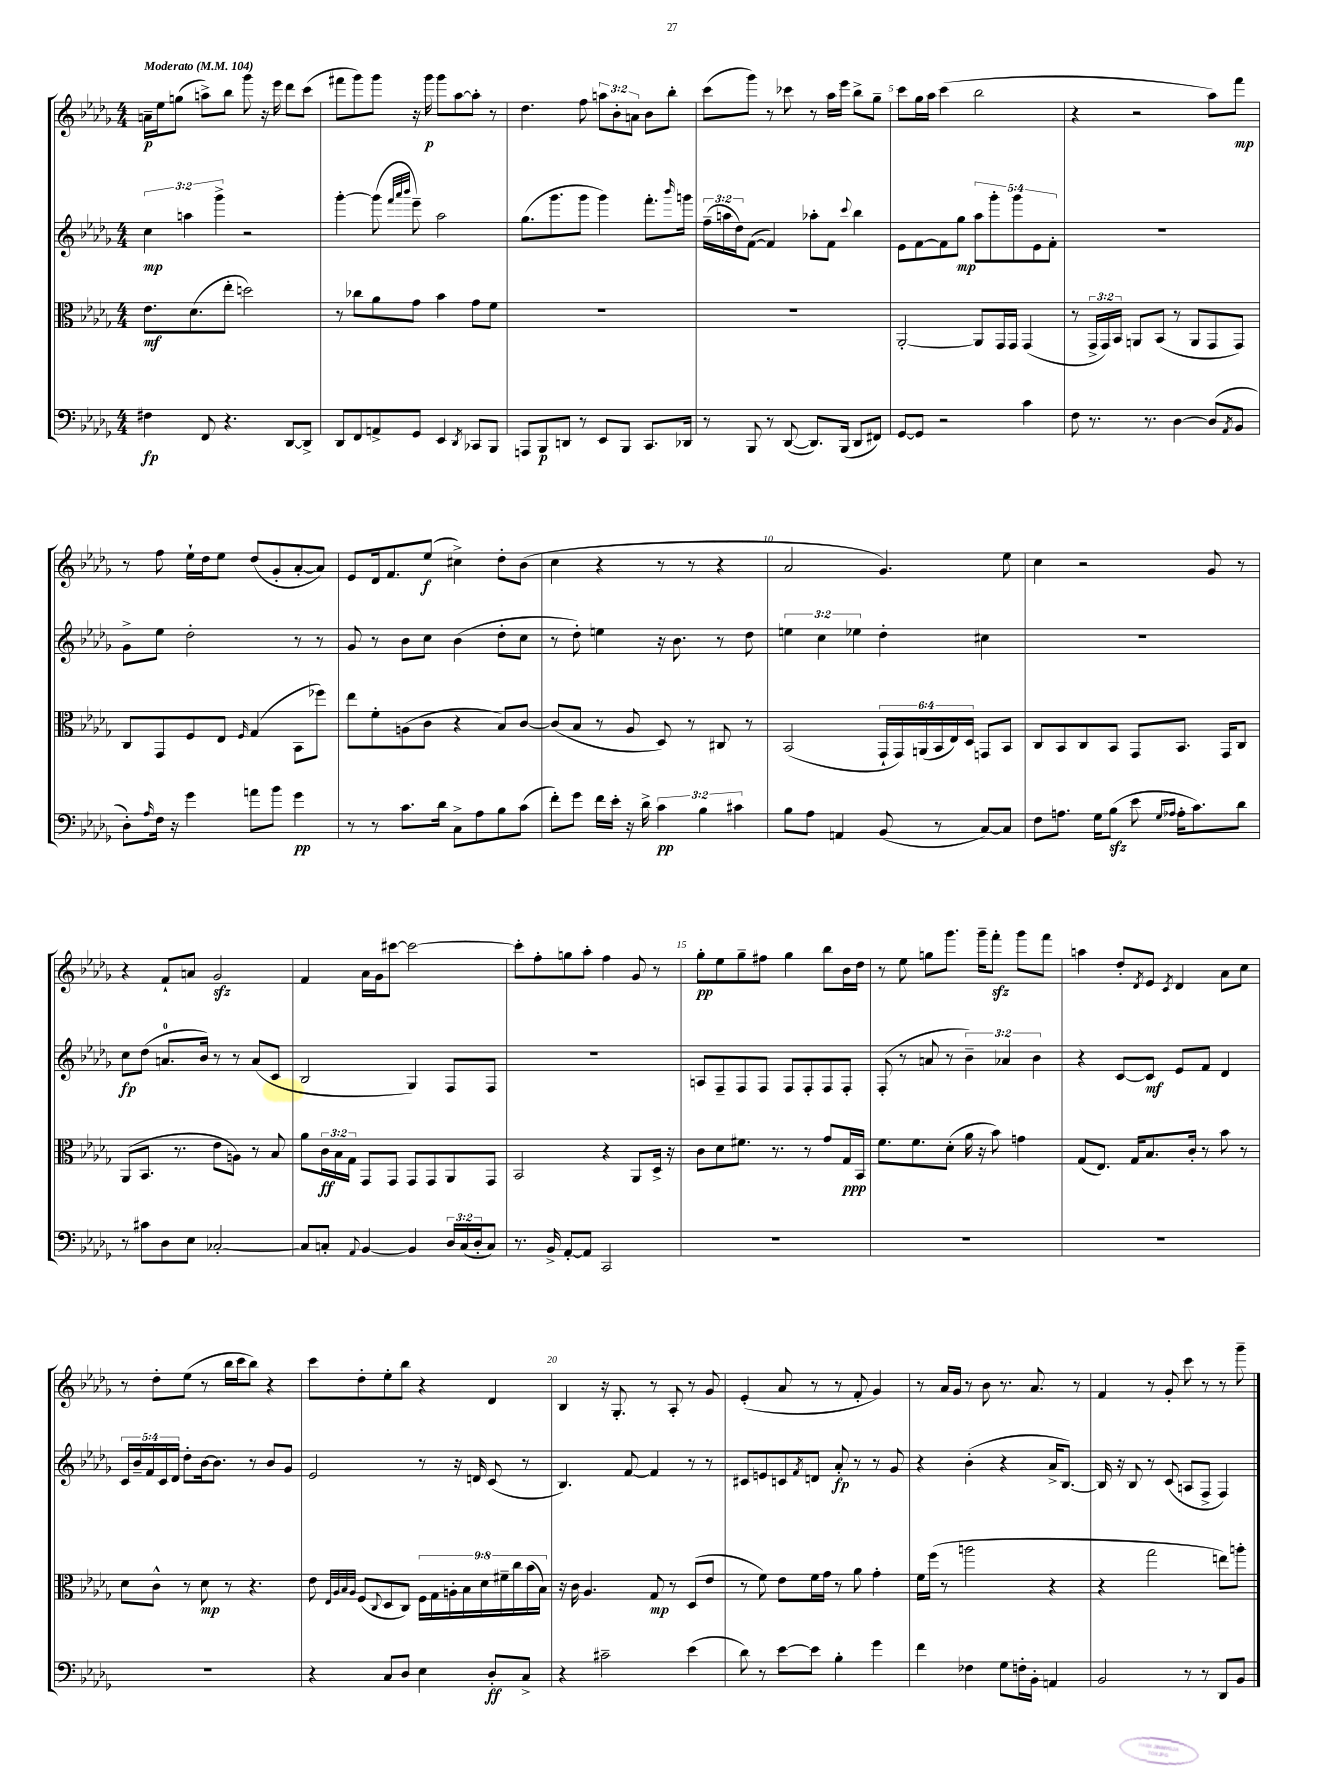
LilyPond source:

<<
\new StaffGroup <<
\new Staff = "s0" {
    \clef treble \key des \major \numericTimeSignature \time 4/4 \override Staff.TupletNumber.text = #tuplet-number::calc-fraction-text \tempo "Moderato" 4 = 104
    a'16--\p ees''16 g''8( a''8->) bes''8 ges'''8 r16 ees'''16 des'''8 c'''8( |
    fis'''8 ges'''8) ges'''8 r16 ges'''16\p ges'''8 aes''8~ aes''8-. r8 |
    des''4. f''8 \tuplet 3/2 { a''8 bes'8-. a'8 } bes'8 bes''8-. |
    c'''8( ges'''8) r8 ces'''8 r8 aes''16 ees'''16 bes''8-> ges''8-- |
    c'''8 ges''16 aes''16 c'''4( bes''2 |
    r4 r2 aes''8) f'''8\mp |
    r8 f''8 ees''16-! des''16 ees''8 des''8( ges'8-. aes'8~-. aes'8) |
    ees'8 des'16 f'8. ees''8\f( cis''4->) des''8-. bes'8( |
    c''4 r4 r8 r8 r4 |
    aes'2 ges'4.) ees''8 |
    c''4 r2 ges'8 r8 |
    r4 f'8-! a'8 ges'2\sfz |
    f'4 aes'16 ges'16 cis'''8~ cis'''2~ |
    cis'''8-. f''8-. g''8 aes''8-. f''4 ges'8 r8 |
    ges''8-.\pp ees''8 ges''8-- fis''8 ges''4 bes''8 bes'16 des''16 |
    r8 ees''8 g''8 ges'''8. ges'''16-- f'''8-.\sfz ges'''8 f'''8 |
    a''4 des''8-. \acciaccatura { des'8 } ees'8 \acciaccatura { c'8 } des'4 aes'8 c''8 |
    r8 des''8-. ees''8( r8 bes''16 c'''16 bes''8) r4 |
    c'''8 des''8-. ees''8-. bes''8 r4 des'4 |
    bes4 r16 ges8.-. r8 aes8-. r8 ges'8 |
    ees'4-.( aes'8 r8 r8 f'8-. ges'4) |
    r8 aes'16 ges'16 r8 bes'8 r8. aes'8. r8 |
    f'4 r8 ges'8-. c'''8 r8 r8 ges'''8-- \bar "|." |
}
\new Staff = "s1" {
    \clef treble \key des \major \numericTimeSignature \time 4/4 \override Staff.TupletNumber.text = #tuplet-number::calc-fraction-text
    \tuplet 3/2 { c''4\mp a''4 ges'''4-> } r2 |
    ges'''4~-. ges'''8( \grace { f'''32 aes'''32 bes'''32 } ees'''8--) aes''2 |
    ges''8.( ges'''8. ges'''8 ges'''4) f'''8.-. \grace { bes'''16 } g'''16 |
    \tuplet 3/2 { f''16--( a''16 des''16) } f'8~( f'4) aes''8-. f'8 \appoggiatura { c'''8 } bes''4 |
    ees'8 f'8~ f'8 ges''8\mp \tuplet 5/4 { aes''8 ges'''8-. ges'''8 ees'8 f'8-. } |
    R1 |
    ges'8-> ees''8 des''2-. r8 r8 |
    ges'8 r8 bes'8 c''8 bes'4( des''8-. c''8 |
    r8 des''8-.) e''4 r16 bes'8. r8 des''8 |
    \tuplet 3/2 { e''4 c''4 ees''4 } des''4-. cis''4 |
    R1 |
    c''8\fp des''8( a'8.-0 bes'16) r8 r8 a'8( c'8 |
    bes2 ges4) f8 f8 |
    R1 |
    a8 f8-- f8 f8 f8 f8-. f8 f8-. |
    f8-.( r8 a'8 r8 \tuplet 3/2 { bes'4--) aes'4 bes'4 } |
    r4 c'8~ c'8\mf ees'8 f'8 des'4 |
    \tuplet 5/4 { c'16 bes'16-- f'16 c'16 des'16 } des''8-. bes'16~ bes'8. r8 bes'8 ges'8 |
    ees'2 r8 r16 d'16 c'8( r8 |
    bes4.) f'8~ f'4 r8 r8 |
    cis'8 e'8 c'8 \acciaccatura { f'8 } d'8 aes'8-.\fp r8 r8 ges'8 |
    r4 bes'4-.( r4 aes'16-> bes8.~) |
    bes16 r16 bes8 r8 c'8( a8 f8-> f4) \bar "|." |
}
\new Staff = "s2" {
    \clef alto \key des \major \numericTimeSignature \time 4/4 \override Staff.TupletNumber.text = #tuplet-number::calc-fraction-text
    ees'8.\mf des'8.( ees''8-. d''2) |
    r8 ces''8 aes'8 ges'8 bes'4 ges'8 f'8 |
    R1 |
    R1 |
    aes,2~-. aes,8 ges,16 ges,16 ges,4( |
    r8 \tuplet 3/2 { ges,16-> ges,16) bes,16 } a,8 bes,8( r8 a,8 ges,8 ges,8) |
    c8 ges,8 f8 ees8 \grace { f16 } ges4( bes,8 fes''8) |
    ees''8 f'8-. a8( c'8 r4 bes8) c'8~ |
    c'8( bes8 r8 aes8 des8) r8 cis8 r8 |
    bes,2( \tuplet 6/4 { ges,16-! ges,16) a,16( bes,16 ees16) des16 } g,8 bes,8 |
    c8 bes,8 c8 bes,8 ges,8 bes,8. ges,16 c8 |
    aes,8( bes,8. r8. ees'8 a8) r8 bes8 |
    aes'8 \tuplet 3/2 { c'16\ff bes16 ges16 } ges,8 ges,8 ges,8 ges,8 aes,8 ges,8 |
    bes,2 r4 aes,8 des16-> r16 |
    c'8 des'8 fis'8. r8. r8 ges'8 ges16\ppp bes,16 |
    f'8. f'8. des'8-.( aes'16 r16 bes'8) g'4 |
    ges8( ees8.) ges16 bes8. c'16-. r8 bes'8 r8 |
    des'8 c'8-^ r8 des'8\mp r8 r4. |
    ees'8 \grace { ees32 aes32 bes32 aes32 } f8( \appoggiatura { c8 } des8 c8) \tuplet 9/8 { f16 ges16 a16-. bes16 des'16 fis'16-- c''16 bes'16( bes16) } |
    r16 c'16 aes4. ges8\mp r8 des8( ees'8 |
    r8 f'8) ees'8 f'16 ges'16 r8 aes'8 ges'4-. |
    f'16 f''16( r8 a''2 r4 |
    r4 ges''2 e''8) a''8-. \bar "|." |
}
\new Staff = "s3" {
    \clef bass \key des \major \numericTimeSignature \time 4/4 \override Staff.TupletNumber.text = #tuplet-number::calc-fraction-text
    fis4\fp f,8 r4. des,8~ des,8-> |
    des,8 f,8 a,8-> ges,8 ees,4 \acciaccatura { des,8 } ces,8 bes,,8 |
    a,,8 bes,,8\p d,8 r8 ees,8 bes,,8 c,8. des,16 |
    r8 bes,,8 r8 des,8~( des,8.) bes,,16( des,8 fis,8) |
    ges,8~ ges,8 r2 c'4 |
    f8 r8. r8. des4~ des8( \acciaccatura { aes,8 } bes,8 |
    des8-.) \grace { aes16 } f16 r16 ges'4 a'8 bes'8 ges'4\pp |
    r8 r8 c'8. des'16 c8-> aes8 bes8 c'8( |
    f'8-.) ges'8 f'16 ees'16-. r16 des'16-> \tuplet 3/2 { c'4\pp bes4 cis'4 } |
    bes8 aes8 a,4 bes,8( r8 c8~) c8 |
    f8 a8. ges16 bes8\sfz( ees'8 \grace { ges16 aes16 } aes16-. c'8.) des'8 |
    r8 cis'8 des8 ees8 ces2~-. |
    ces8 c8-. \appoggiatura { aes,8 } bes,4~ bes,4 \tuplet 3/2 { des16 c16( des16-. } c8) |
    r8. bes,16-> aes,8~-. aes,8 c,2 |
    R1 |
    R1 |
    R1 |
    R1 |
    r4 c8 des8 ees4 des8-.\ff c8-> |
    r4 cis'2-- ees'4( |
    des'8) r8 ees'8~ ees'8 bes4-. ges'4 |
    f'4 fes4 ges8 f16-. bes,16-. a,4 |
    bes,2 r8 r8 des,8 bes,8 \bar "|." |
}
>>
>>
\layout { \context { \Score \override BarNumber.break-visibility = ##(#f #t #t) barNumberVisibility = #(every-nth-bar-number-visible 5) } }
